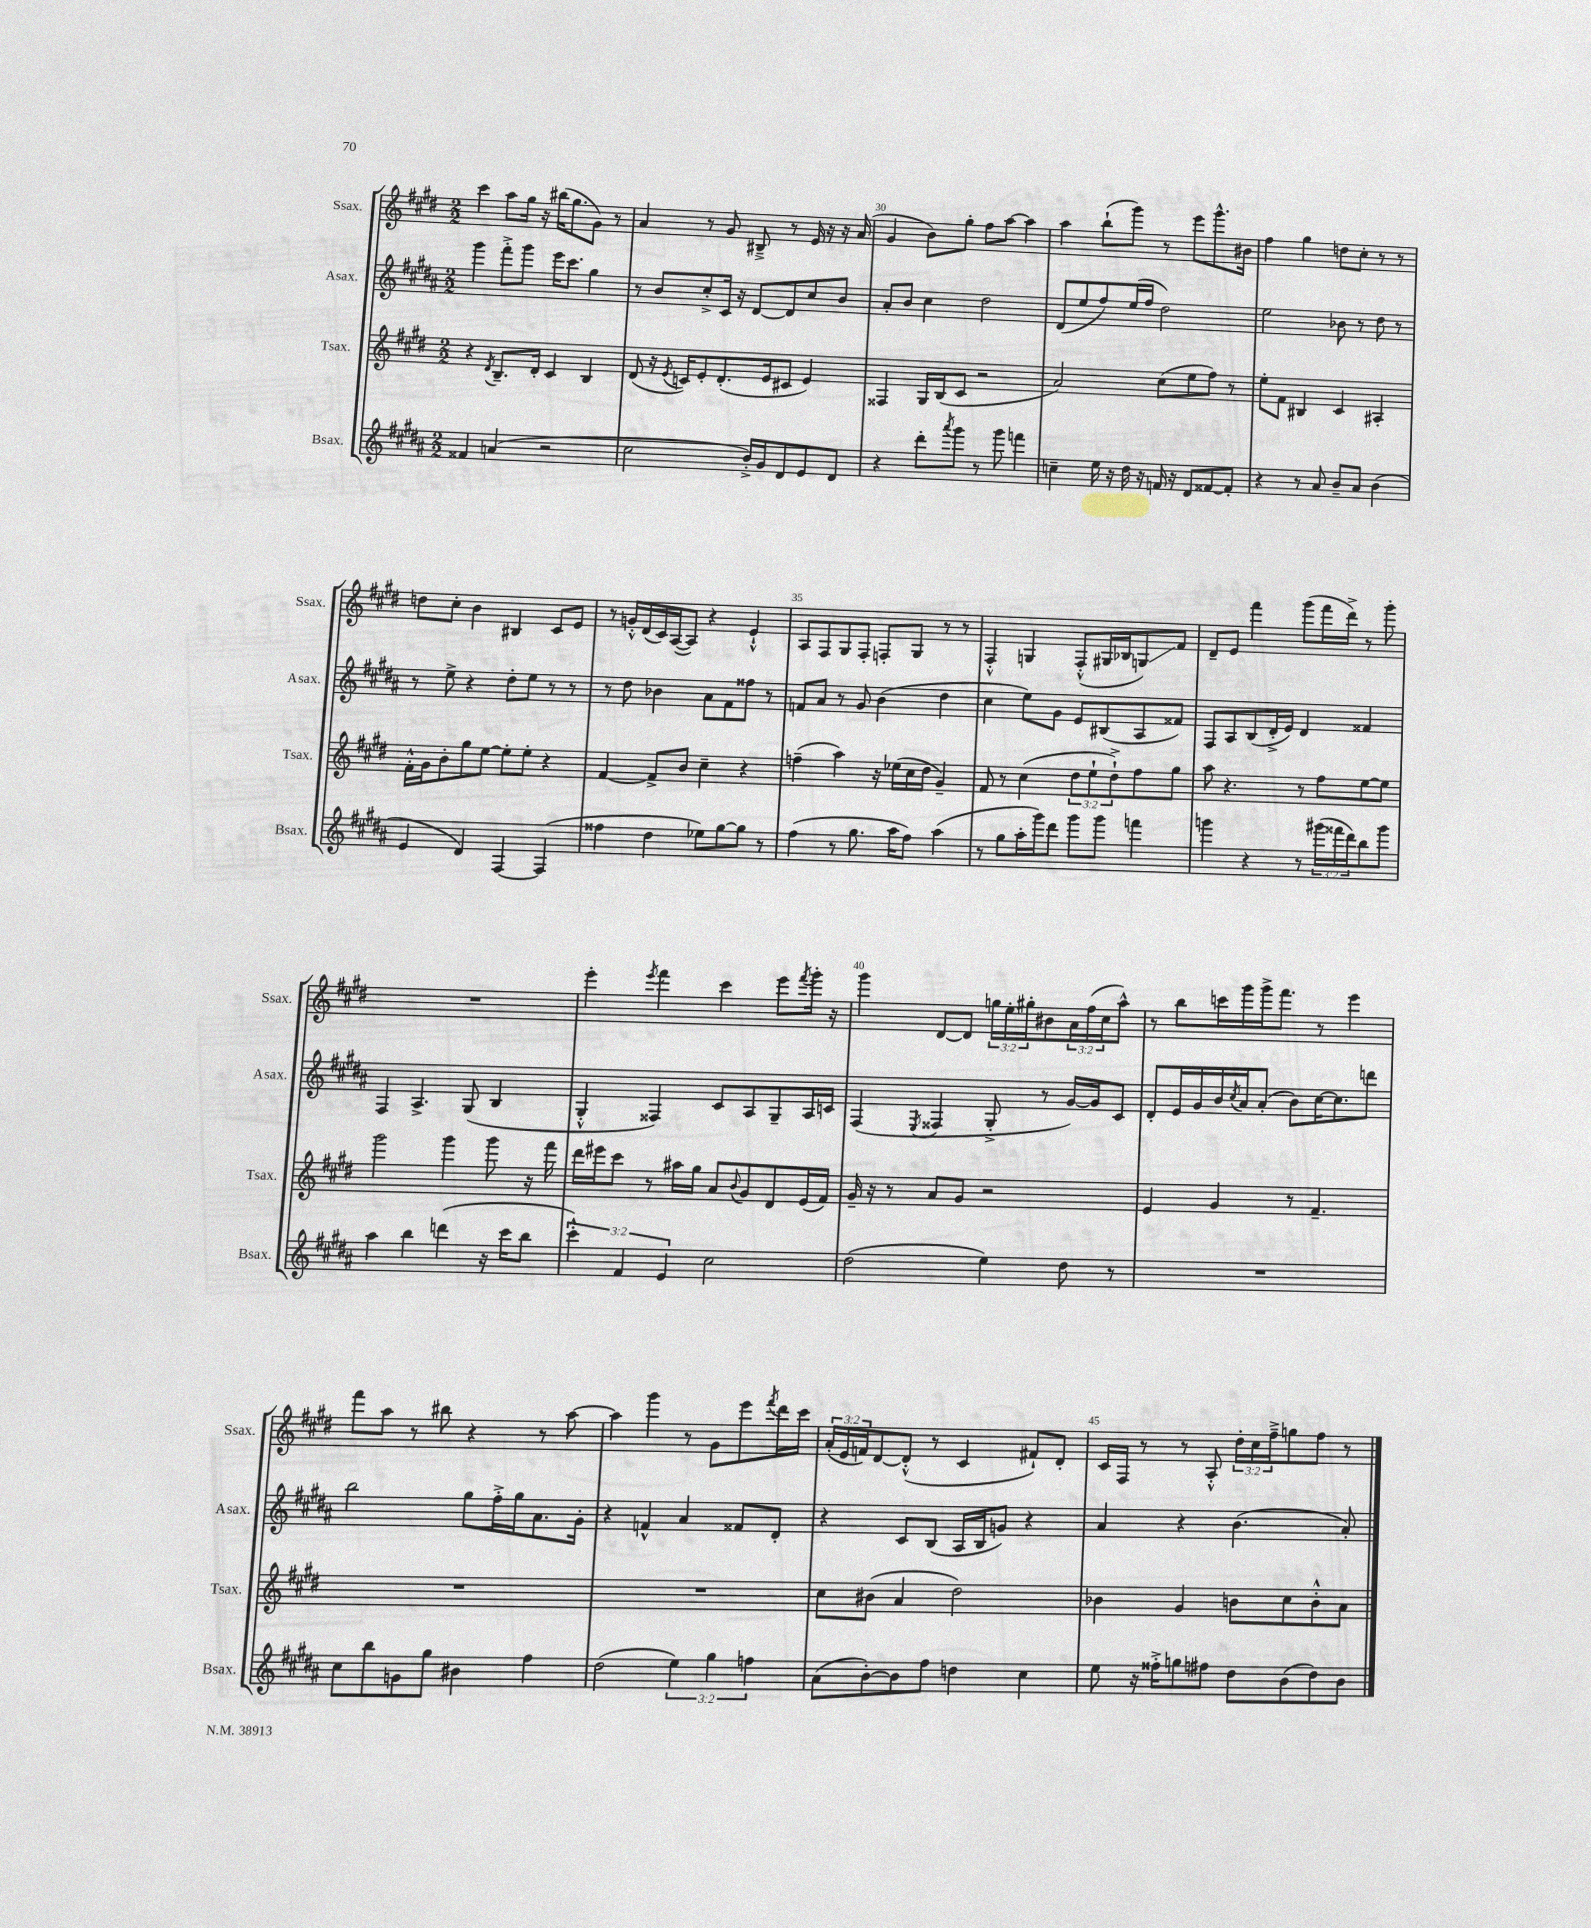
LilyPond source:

<<
\new StaffGroup <<
\new Staff = "s0" \with { instrumentName = "Ssax." shortInstrumentName = "Ssax." } {
    \clef treble \key e \major \numericTimeSignature \time 2/2 \override Staff.TupletNumber.text = #tuplet-number::calc-fraction-text
    cis'''4 a''8 gis''16 r16 bis''16( gis''8. gis'8) r8 |
    a'4 r8 gis'8 bis8---> r8 e'16 r16 r16 a'16( |
    gis'4 b'8) gis''8-. fis''8 a''8~ a''4 |
    a''4 b''8-!( gis'''8) r8 e'''8 gis'''8.-^ bis'16 |
    fis''4 gis''4 d''8 cis''8-. r8 r8 |
    d''8 cis''8-. b'4 bis4 cis'8 e'8 |
    r8 g'16-.-^ dis'16( cis'16) a16~( a8) r4 e'4-!-^ |
    a8 fis8 gis8 fis8-. f8-. gis8 r8 r8 |
    fis4-.-^ g4 fis8-.-^( gis16 bes16 g8\glissando) fis'8 |
    dis'8-- e'8 fis'''4 gis'''8( fis'''16 dis'''16->) r8 gis'''8-. |
    R1 |
    e'''4-. \acciaccatura { e'''8 } fis'''4 cis'''4 e'''8 \acciaccatura { fis'''8 } gis'''16-. r16 |
    gis'''4 dis'8~ dis'8 \tuplet 3/2 { g''16 e''16-. gis''16-. } bis'8 \tuplet 3/2 { a'16 fis''16( cis''16 } a''8-^) |
    r8 b''8 c'''16 gis'''16 gis'''16-> fis'''8. r8 e'''4 |
    fis'''8 a''8 r8 bis''8 r4 r8 a''8~ |
    a''4 gis'''4 r8 gis'8 e'''8 \acciaccatura { fis'''8 } dis'''16 cis'''16 |
    \tuplet 3/2 { a'16-.( e'16 f'16) } dis'8~ dis'8-.-^( r8 cis'4 fis'8-!) dis'8-. |
    cis'16 fis16 r8 r8 a8-.-^ \tuplet 3/2 { dis''16-. cis''16 fis''16---> } g''8 fis''8 r8 \bar "|." |
}
\new Staff = "s1" \with { instrumentName = "Asax." shortInstrumentName = "Asax." } {
    \clef treble \key b \major \numericTimeSignature \time 2/2
    gis'''4 fis'''8-.-> gis'''8 e'''16 cis'''8. gis''4 |
    r8 b'8 cis''8-.-> cis'16 r16 dis'8~ dis'8 cis''8 b'8 |
    ais'8-. b'8 cis''4 dis''2 |
    dis'8( e''8 fis''8) e''16( fis''16 dis''2) |
    e''2 bes'8 r8 dis''8 r8 |
    r8 e''8-> r4 dis''8-. e''8 r8 r8 |
    r8 dis''8 bes'4 ais'8 fis'8 fisis''8 r8 |
    f'8 ais'8 r8 gis'8 b'4( dis''4 |
    cis''4 e''8) gis'8 e'8 bis8( ais8 fisis'8) |
    fis8 ais8 b8( dis'16-.-> e'16) dis'4 fisis'4 |
    fis4 ais4.-> gis8( b4 |
    gis4-.-^ fisis4) cis'8 ais8 gis8-- ais16 c'16 |
    fis4( \acciaccatura { e8 } fisis4 gis8-.-> r8 gis'16~) gis'16 cis'8 |
    dis'8-. e'16 gis'16 b'16 \acciaccatura { cis''8 } ais'16 ais'8-.( b'8) cis''16~ cis''8. d'''8 |
    b''2 gis''8 fis''16-.-> gis''16 ais'8. gis'16-. |
    r4 f'4-^ ais'4 fisis'8 dis'8-. |
    r4 cis'8 b8( ais16 b16 g'8) r4 |
    ais'4 r4 b'4.( ais'8-.) \bar "|." |
}
\new Staff = "s2" \with { instrumentName = "Tsax." shortInstrumentName = "Tsax." } {
    \clef treble \key e \major \numericTimeSignature \time 2/2 \override Staff.TupletNumber.text = #tuplet-number::calc-fraction-text
    r4 \acciaccatura { dis'8 } b8.-- dis'16-. cis'4 b4 |
    dis'8( r16 \acciaccatura { e'8 } c'16) e'8-. dis'8.-.( e'16 cis'8 e'4) |
    fisis4 gis16 b16( cis'8 r2 |
    a'2) cis''8( e''8 fis''8) r8 |
    e''8-. fis'8 bis4 cis'4 ais4-. |
    fis'16-.-^ gis'16 b'8-. gis''8 e''8~ e''8-. e''8-. r4 |
    fis'4~ fis'8-> b'8 cis''4-- r4 |
    f''4--( a''4) r16 ees''16( cis''16 dis''16 gis'4--) |
    fis'8 r8 cis''4( \tuplet 3/2 { dis''8 e''8-! dis''8-!->) } fis''8 gis''8 |
    a''8 r4. r8 fis''8 e''8~ e''8 |
    gis'''2 gis'''4 gis'''8 r16 fis'''16 |
    dis'''16 eis'''16 cis'''8 r8 ais''16 gis''16 a'8 \appoggiatura { b'8 } gis'8 dis'8 e'16( fis'16) |
    gis'16-- r16 r8 a'8 gis'8 r2 |
    e'4 gis'4 r8 fis'4.-- |
    R1 |
    R1 |
    cis''8 bis'8( a'4 dis''2) |
    bes'4 gis'4 b'8 cis''8 b'8-.-^ a'8 \bar "|." |
}
\new Staff = "s3" \with { instrumentName = "Bsax." shortInstrumentName = "Bsax." } {
    \clef treble \key b \major \numericTimeSignature \time 2/2 \override Staff.TupletNumber.text = #tuplet-number::calc-fraction-text
    fisis'4 a'4( r2 |
    cis''2 b'16-.->) gis'16 dis'8 e'8 dis'8 |
    r4 dis'''8-. \acciaccatura { ais'''8 } gis'''8 r8 gis'''8 f'''4 |
    c''4-- e''16 r16 dis''16 r16 f'16 r16 dis'8 fisis'8~ fisis'8-. |
    r4 r8 ais'8 b'8-- ais'8 b'4( |
    e'4 dis'4) fis4~ fis4( |
    fisis''4 dis''4 ees''8) gis''8~ gis''8 r8 |
    fis''4( r8 gis''8. ais''16 fis''8) ais''4( |
    r8 gis''8 ais''16-. gis'''16) dis'''8 gis'''8 gis'''8 f'''4 |
    g'''4 r4 r8 \tuplet 3/2 { gis'''16( fisis'''16 dis'''16) } b''8 gis'''8 |
    ais''4 b''4 d'''4( r16 cis'''16 b''8 |
    \tuplet 3/2 { cis'''4-.-^) fis'4 e'4 } cis''2 |
    dis''2( e''4) dis''8 r8 |
    R1 |
    cis''8 b''8 g'8 gis''8 bis'4 fis''4 |
    dis''2( \tuplet 3/2 { e''4) gis''4 f''4 } |
    ais'8( b'8~-.) b'8 fis''8 d''4 cis''4 |
    e''8 r16 fisis''16-.-> g''8 fis''8 dis''8 b'8( dis''8) b'8 \bar "|." |
}
>>
>>
\layout { \context { \Score currentBarNumber = #28 \override BarNumber.break-visibility = ##(#f #t #t) barNumberVisibility = #(every-nth-bar-number-visible 5) } }
